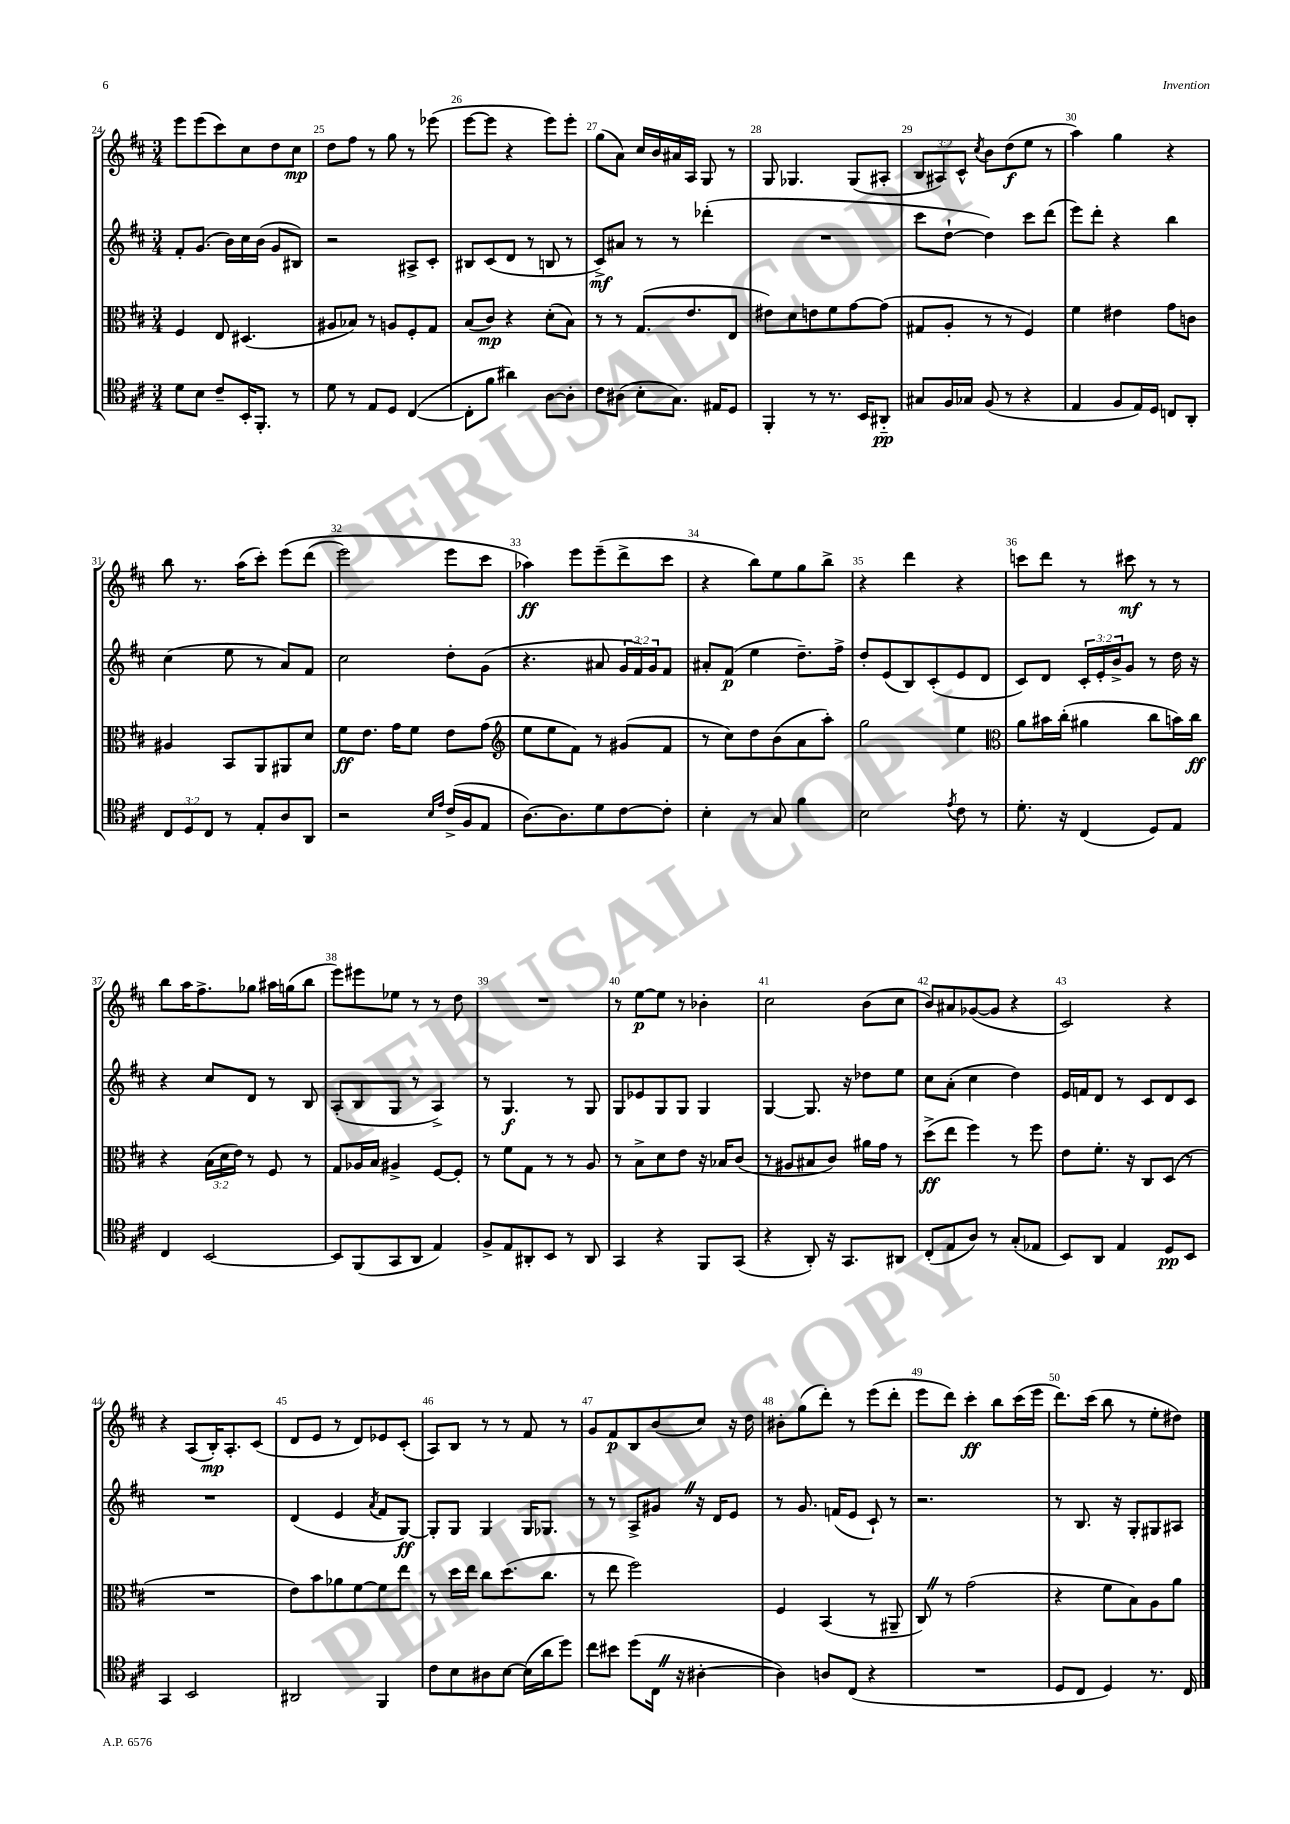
<<
\new StaffGroup <<
\new Staff = "s0" {
    \clef treble \key d \major \numericTimeSignature \time 3/4 \override Staff.TupletNumber.text = #tuplet-number::calc-fraction-text
    e'''8 e'''8( cis'''8) cis''8 d''8 cis''8\mp |
    d''8 fis''8 r8 g''8 r8 ees'''8( |
    e'''8~ e'''8 r4 e'''8) e'''8-. |
    g''8( a'8) cis''16 b'16 ais'16 a16 g8 r8 |
    g8 ges4. ges8( ais8-. |
    \tuplet 3/2 { b8 ais8) cis'8-^ } \acciaccatura { cis''8 } b'8 d''8\f( e''8 r8 |
    a''4) g''4 r4 |
    b''8 r8. a''16( cis'''8-.) e'''8\( d'''8( |
    e'''2) e'''8 cis'''8 |
    aes''4\ff\) e'''8 e'''8--( d'''8-> cis'''8 |
    r4 b''8) e''8 g''8 b''8-> |
    r4 d'''4 r4 |
    c'''8 d'''8 r8 cis'''8\mf r8 r8 |
    b''8 a''16 fis''8.-> ges''8 ais''16 g''16( b''8 |
    e'''8) eis'''8 ees''8 r8 r8 d''8 |
    R2. |
    r8 e''8~\p e''8 r8 bes'4-. |
    cis''2 b'8( cis''8 |
    b'8) ais'8 ges'8~( ges'8 r4 |
    cis'2) r4 |
    r4 a8( b16-.\mp) a8.-. cis'8( |
    d'8 e'8 r8 d'8) ees'8 cis'8-.( |
    a8) b8 r8 r8 fis'8 r8 |
    g'8 fis'8\p b8 b'8( cis''8) r16 d''16 |
    bis'8-. g''8( d'''8-.) r8 e'''8( d'''8-. |
    e'''8 d'''8) cis'''4-.\ff b''8 cis'''16( e'''16 |
    d'''8.) cis'''16( b''8 r8 e''8-. dis''8) \bar "|." |
}
\new Staff = "s1" {
    \clef treble \key d \major \numericTimeSignature \time 3/4 \override Staff.TupletNumber.text = #tuplet-number::calc-fraction-text
    fis'8-. g'8.( b'16) cis''16 b'16( g'8 bis8) |
    r2 ais8-> cis'8-. |
    bis8 cis'8( d'8 r8 b8 r8 |
    cis'8->\mf) ais'8 r8 r8 des'''4-.( |
    R2. |
    cis'''8 d''8~-! d''4) cis'''8 d'''8( |
    e'''8) d'''8-. r4 b''4 |
    cis''4( e''8 r8 a'8) fis'8 |
    cis''2 d''8-. g'8( |
    r4. ais'8 \tuplet 3/2 { g'16 fis'16) g'16 } fis'8 |
    ais'8-. fis'8\p( e''4 d''8.--) fis''16-> |
    d''8-. e'8( b8) cis'8-.( e'8 d'8 |
    cis'8) d'8 \tuplet 3/2 { cis'16-. e'16-. b'16-> } g'8 r8 d''16 r16 |
    r4 cis''8 d'8 r8 b8 |
    a8-.( b8 g8 r8 a4->) |
    r8 g4.\f r8 g8 |
    g8 ees'8 g8 g8 g4 |
    g4~ g8. r16 des''8 e''8 |
    cis''8 a'8-.( cis''4 d''4) |
    e'16 f'16 d'8 r8 cis'8 d'8 cis'8 |
    R2. |
    d'4( e'4 \acciaccatura { a'8 } fis'8 g8~\ff) |
    g8-. g8 g4 g16 ges8. |
    r8 r8 a8-> gis'8 \once \override BreathingSign.text = \markup { \musicglyph "scripts.caesura.straight" } \breathe r16 d'16 e'8 |
    r8 g'8. f'16( e'8 cis'8-!) r8 |
    r2. |
    r8 b8. r16 g8-. gis8 ais8 \bar "|." |
}
\new Staff = "s2" {
    \clef alto \key d \major \numericTimeSignature \time 3/4 \override Staff.TupletNumber.text = #tuplet-number::calc-fraction-text
    fis4 e8 dis4.( |
    ais8 bes8) r8 a8 fis8-. g8 |
    b8( cis'8\mp) r4 d'8-.( b8) |
    r8 r8 g8.( e'8. e8 |
    eis'8) d'8 e'8 fis'8 g'8~ g'8( |
    gis8 a8-. r8 r8 fis4) |
    fis'4 eis'4 g'8 c'8 |
    ais4 b,8 a,8 ais,8 d'8 |
    fis'8\ff e'8. g'16 fis'8 e'8 g'8( |
    \clef treble e''8 e''8 fis'8) r8 gis'8( fis'8 |
    r8 cis''8) d''8 b'8( a'8 a''8-.) |
    g''2 e''4 |
    \clef alto a'8 bis'16 cis''16-.( ais'4 cis''8 b'16) cis''16\ff |
    r4 \tuplet 3/2 { b16( d'16 e'16) } r8 fis8 r8 |
    g8 aes16 b16 ais4-> fis8~ fis8-. |
    r8 fis'8 g8 r8 r8 a8 |
    r8 b8-> d'8 e'8 r16 bes16 cis'8( |
    r8 ais8 bis8 cis'8) ais'16 g'16 r8 |
    d''8->\ff( e''8 fis''4) r8 fis''8 |
    e'8 fis'8.-. r16 cis8 d8( r8 |
    R2. |
    e'8) b'8 aes'8 fis'8~ fis'8 e''8 |
    r8 d''16 e''16 cis''8 d''8.( cis''8. |
    r8 e''8 fis''2) |
    fis4 b,4( r8 ais,8-- |
    cis8) \once \override BreathingSign.text = \markup { \musicglyph "scripts.caesura.straight" } \breathe r8 g'2( |
    r4 fis'8 b8) a8 a'8 \bar "|." |
}
\new Staff = "s3" {
    \clef tenor \key d \major \numericTimeSignature \time 3/4 \override Staff.TupletNumber.text = #tuplet-number::calc-fraction-text
    d'8 b8 cis'8-- b,16-. fis,8.-. r8 |
    d'8 r8 e8 d8 cis4~( |
    cis8-. fis'8 ais'4) a8~ a8-. |
    cis'8 ais8( b8-. g8.) eis16 d8 |
    fis,4-. r8 r8. b,16 ais,8-_\pp |
    gis8 fis16 ges16 fis8( r8 r4 |
    e4 fis8 e16) d16 c8 a,8-. |
    \tuplet 3/2 { cis8 d8 cis8 } r8 e8-. a8 a,8 |
    r2 \grace { b16 e'16 } cis'16->( fis16 e8 |
    a8.~) a8. d'8 cis'8~ cis'8-. |
    b4-. r8 g8 fis'4 |
    b2 \acciaccatura { e'8 } cis'8 r8 |
    d'8.-. r16 cis4( d8) e8 |
    cis4 b,2~ |
    b,8 fis,8( g,8 a,8 e4) |
    fis8-> e8 ais,8-. b,8 r8 ais,8 |
    g,4 r4 fis,8 g,8( |
    r4 a,8-.) r16 g,8. ais,8 |
    cis8-.( e8 a8) r8 g8-.( ees8 |
    b,8) a,8 e4 d8\pp b,8 |
    g,4 b,2 |
    ais,2 fis,4 |
    cis'8 b8 ais8 b8~ b16( a'16 d''8) |
    cis''8 bis'8 d''8( cis16 \once \override BreathingSign.text = \markup { \musicglyph "scripts.caesura.straight" } \breathe r16 ais4~-. |
    ais4) a8 cis8( r4 |
    R2. |
    d8 cis8 d4) r8. cis16 \bar "|." |
}
>>
>>
\layout { \context { \Score currentBarNumber = #24 \override BarNumber.break-visibility = ##(#f #t #t) barNumberVisibility = #all-bar-numbers-visible } }
